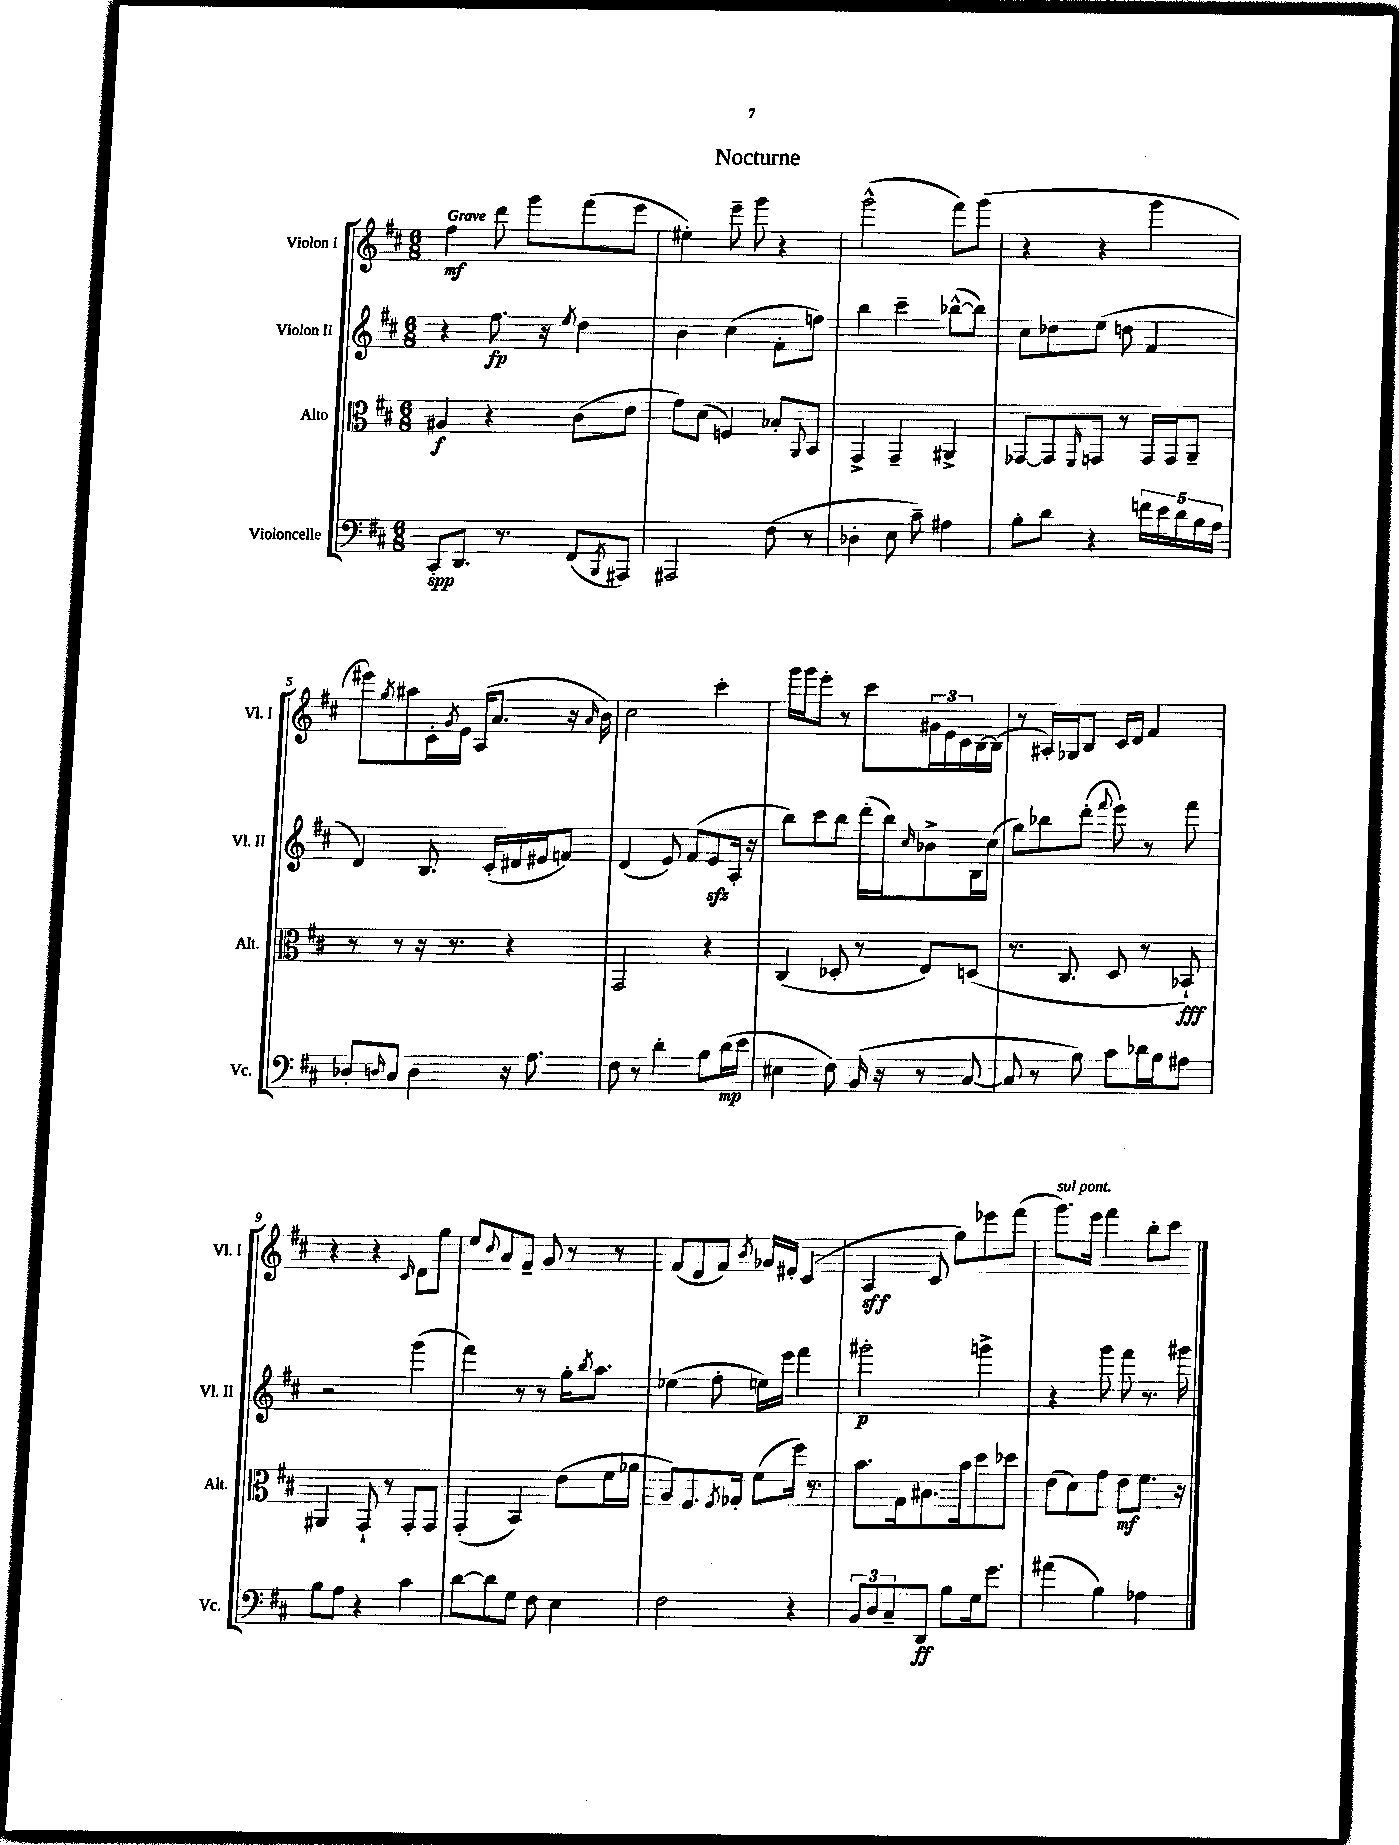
\header { title = "Nocturne" }
<<
\new StaffGroup <<
\new Staff = "s0" \with { instrumentName = "Violon I" shortInstrumentName = "Vl. I" } {
    \clef treble \key d \major \numericTimeSignature \time 6/8 \tempo "Grave"
    fis''4\mf d'''8 g'''8 fis'''8( e'''8 |
    eis''4-.) e'''8-- g'''8 r4 |
    g'''2-^( fis'''8) g'''8( |
    r4 r4 g'''4 |
    eis'''8) \acciaccatura { g''8 } ais''8 cis'16-. \acciaccatura { g'8 } e'16 a16( a'8. r16 \grace { a'16 } b'16) |
    cis''2 cis'''4-. |
    g'''16 g'''16 e'''8-. r8 cis'''8 \tuplet 3/2 { gis'16 e'16 cis'16 } b16~ b16( |
    r8 ais16-.) ges16 b8 cis'16 d'16 fis'4 |
    r4 r4 \grace { cis'16 } d'8 g''8 |
    e''8 \appoggiatura { cis''8 } a'8 fis'8-- g'8 r8 r8 |
    fis'8( d'8 fis'8) \acciaccatura { b'8 } ges'16 eis'16-. cis'4( |
    a4\sff cis'8 g''8) ees'''8 fis'''8( |
    g'''8.^\markup { \italic "sul pont." }) e'''16 fis'''4 b''8-. cis'''8 \bar "|." |
}
\new Staff = "s1" \with { instrumentName = "Violon II" shortInstrumentName = "Vl. II" } {
    \clef treble \key d \major \numericTimeSignature \time 6/8
    r4 fis''8.\fp r16 \acciaccatura { e''8 } d''4 |
    b'4 cis''4( fis'8-. f''8) |
    b''4 cis'''4-- bes''8~-^( bes''8) |
    cis''8 des''8 e''8( d''8 fis'4 |
    d'4) b8. cis'16-.( dis'16 eis'16 f'8) |
    d'4( e'8) fis'8( e'8\sfz a16-. r16 |
    b''8) cis'''8 b''8 d'''16-.( b''16) \grace { cis''16 } bes'8-> b16 cis''16( |
    g''8) bes''8 d'''8-.( \appoggiatura { fis'''8 } e'''8) r8 fis'''8 |
    r2 g'''4( |
    fis'''4) r8 r8 g''16-. \acciaccatura { b''8 } a''8. |
    ees''4( fis''8-. e''16) e'''16 fis'''4 |
    gis'''2-.\p g'''4-> |
    r4 g'''8 fis'''8 r8. gis'''16 \bar "|." |
}
\new Staff = "s2" \with { instrumentName = "Alto" shortInstrumentName = "Alt." } {
    \clef alto \key d \major \numericTimeSignature \time 6/8
    ais4\f r4 cis'8( e'8 |
    g'8) d'8( f4) bes8-. \appoggiatura { a,8 } b,8 |
    g,4-> g,4-- ais,4-> |
    ges,8~ ges,8 \grace { fis,16 } g,8 r8 g,16 g,16 a,8-- |
    r8 r8 r16 r8. r4 |
    g,2 r4 |
    cis4( des8-. r8 e8) d8( |
    r8. cis8. d8 r8 bes,8-!\fff) |
    ais,4 g,8-! r8 g,8-. g,8 |
    g,4-.( b,4) e'8( fis'16 aes'16 |
    a8) fis8. \acciaccatura { fis8 } ges16-. fis'8( fis''16) r8. |
    b'8. g16 bis8. b'16 d''8 des''8 |
    e'8( d'8) g'8 e'8\mf fis'8. r16 \bar "|." |
}
\new Staff = "s3" \with { instrumentName = "Violoncelle" shortInstrumentName = "Vc." } {
    \clef bass \key d \major \numericTimeSignature \time 6/8
    cis,8-.\spp d,8. r8. fis,8( \acciaccatura { b,,8 } ais,,8) |
    ais,,2 fis8( r8 |
    des4-. e8 cis'8--) ais4 |
    b8-. d'8 r4 \tuplet 5/4 { f'16 e'16 d'16 b16 a16 } |
    des8-. \grace { d16 } cis8 d4 r16 a8. |
    fis8 r8 d'4-. b8 d'16\mp( e'16 |
    eis4 fis8) b,16( r16 r8 cis8~ |
    cis8 r8 b8) cis'8 des'16 b16 ais8 |
    b8 a8 r4 cis'4 |
    d'8~ d'8 g8 fis8 e4 |
    fis2 r4 |
    \tuplet 3/2 { b,8 d8 cis8-- } d,8\ff b8 g16 g'8. |
    ais'4( b4) aes4 \bar "|." |
}
>>
>>
